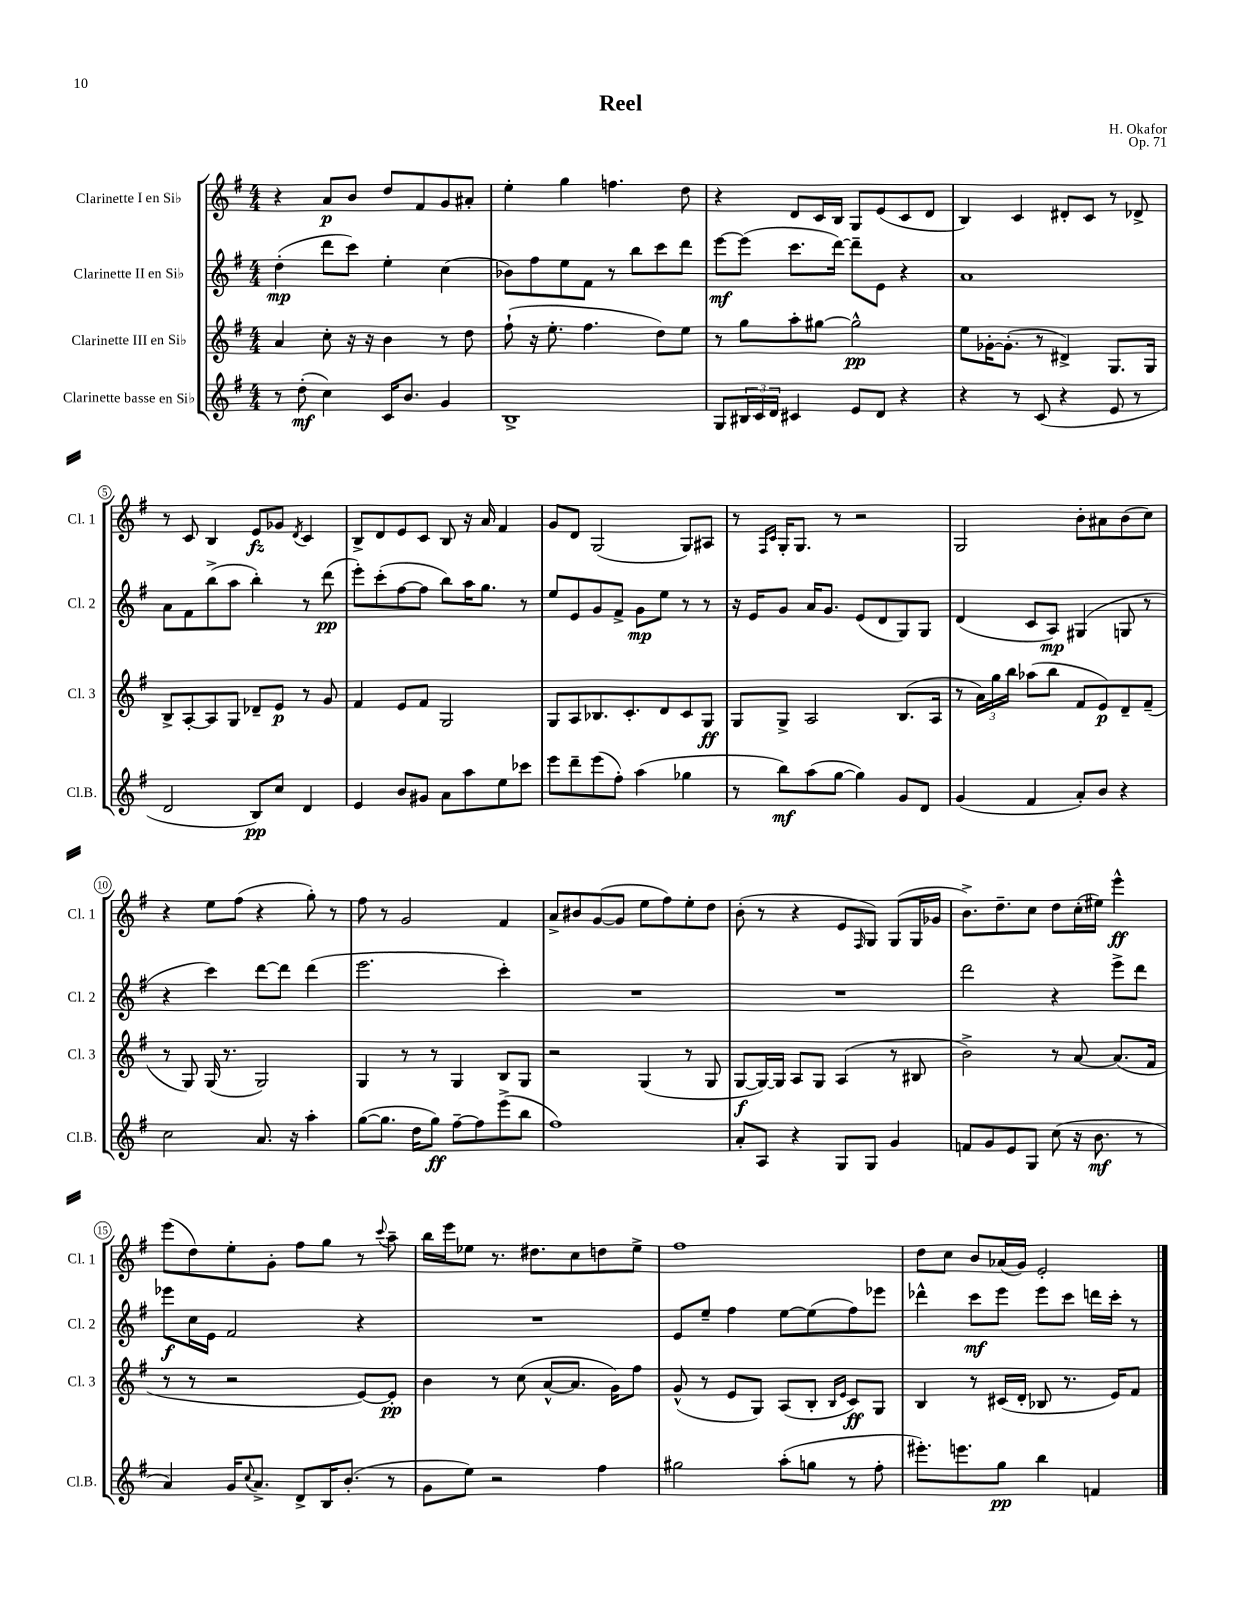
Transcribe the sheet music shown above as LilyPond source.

\header { title = "Reel" composer = "H. Okafor" opus = "Op. 71" }
<<
\new StaffGroup <<
\new Staff = "s0" \with { instrumentName = "Clarinette I en Sib" shortInstrumentName = "Cl. 1" } {
    \clef treble \key g \major \numericTimeSignature \time 4/4
    r4 a'8\p b'8 d''8 fis'8 g'8 ais'8-. |
    e''4-. g''4 f''4. d''8 |
    r4 d'8 c'16 b16 g8 e'8( c'8 d'8 |
    b4) c'4 dis'8-. c'8 r8 des'8-> |
    r8 c'8 b4 e'8\fz ges'8 \acciaccatura { d'8 } c'4 |
    b8-> d'8 e'8 c'8 b8 r16 a'16 fis'4 |
    g'8 d'8 g2( g8) ais8 |
    r8 \grace { fis16 c'16 } g16-. g8. r8 r2 |
    g2 b'8-. ais'8 b'8( c''8) |
    r4 e''8 fis''8( r4 g''8-.) r8 |
    fis''8 r8 g'2 fis'4 |
    a'8-> bis'8 g'8~( g'8 e''8 fis''8) e''8-. d''8 |
    b'8-.( r8 r4 e'8 \grace { fis16 } g8) g8( g16 ges'16 |
    b'8.->) d''8.-- c''8 d''8 c''16-.( eis''16) e'''4-^\ff |
    e'''8( d''8) e''8-. g'8-. fis''8 g''8 r8 \appoggiatura { c'''8 } a''8-- |
    b''16 e'''16 ees''8 r8. dis''8. c''8 d''8 ees''8-> |
    fis''1 |
    d''8 c''8 b'8 aes'16( g'16) e'2-. \bar "|." |
}
\new Staff = "s1" \with { instrumentName = "Clarinette II en Sib" shortInstrumentName = "Cl. 2" } {
    \clef treble \key g \major \numericTimeSignature \time 4/4
    d''4-.\mp( d'''8 c'''8) e''4-. c''4( |
    bes'8) fis''8 e''8 fis'8 r8 b''8 c'''8 d'''8 |
    e'''8~\mf e'''8( c'''8. d'''16~) d'''8-- e'8 r4 |
    a'1 |
    a'8 fis'8 b''8->( a''8 b''4-.) r8 d'''8\pp( |
    e'''8-.) c'''8-.( fis''8~ fis''8 b''8) a''16 g''8. r8 |
    e''8 e'8 g'8 fis'8-> g'8\mp e''8 r8 r8 |
    r16 e'16 g'8 a'16 g'8. e'8( d'8 g8) g8 |
    d'4( c'8 a8\mp) gis4( g8 r8 |
    r4 c'''4) d'''8~ d'''8 d'''4( |
    e'''2. c'''4-.) |
    R1 |
    R1 |
    d'''2 r4 e'''8-> d'''8 |
    ees'''8\f c''16 e'16 fis'2 r4 |
    R1 |
    e'8 e''8-- fis''4 e''8~ e''8( fis''8) ees'''8 |
    des'''4-^ c'''8\mf e'''8 e'''8 c'''8 d'''16 c'''16-. r8 \bar "|." |
}
\new Staff = "s2" \with { instrumentName = "Clarinette III en Sib" shortInstrumentName = "Cl. 3" } {
    \clef treble \key g \major \numericTimeSignature \time 4/4
    a'4 c''8-. r16 r16 b'4 r8 d''8 |
    fis''8-!( r16 e''8.-. fis''4. d''8) e''8 |
    r8 g''8 a''8-. gis''8~ gis''2-^\pp |
    e''8 ges'16~-. ges'8.-.( r8 dis'4->) g8. g16 |
    b8-> a8~-. a8 g8 des'8-- e'8\p r8 g'8 |
    fis'4 e'8 fis'8 g2 |
    g8 a8 bes8. c'8.-. d'8 c'8 g8\ff |
    g8 g8-> a2 b8.( a16 |
    r8 \tuplet 3/2 { a'16) g''16 b''16 } aes''8( b''8 fis'8 e'8\p) d'8-- fis'8--( |
    r8 g8) g16( r8. g2) |
    g4 r8 r8 g4 b8 g8 |
    r2 g4( r8 g8 |
    g8~\f g16~) g16 a8 g8 a4( r8 bis8 |
    b'2->) r8 a'8~ a'8.( fis'16 |
    r8 r8 r2 e'8~) e'8-.\pp |
    b'4 r8 c''8( a'8~-^ a'8. g'16) fis''8 |
    g'8-^( r8 e'8 g8) a8( b8-. \grace { b16 e'16 } c'8\ff) g8 |
    b4 r8 cis'16( d'16-. bes8 r8. e'16) fis'8 \bar "|." |
}
\new Staff = "s3" \with { instrumentName = "Clarinette basse en Sib" shortInstrumentName = "Cl.B." } {
    \clef treble \key g \major \numericTimeSignature \time 4/4
    r8 d''8-.\mf( c''4) c'16 b'8. g'4 |
    b1-> |
    g8 \tuplet 3/2 { bis16 c'16 d'16 } cis'4 e'8 d'8 r4 |
    r4 r8 c'8( r4 e'8 r8 |
    d'2 b8\pp) c''8 d'4 |
    e'4 b'8 gis'8 a'8 a''8 e''8 ces'''8 |
    e'''8 d'''8-- e'''8( fis''8-.) a''4( ges''4 |
    r8 b''8\mf) a''8( g''8~ g''4) g'8 d'8 |
    g'4( fis'4 a'8-.) b'8 r4 |
    c''2 a'8. r16 a''4-. |
    g''8~( g''8. d''16 g''8\ff) fis''8~-- fis''8 e'''8->( b''8 |
    fis''1) |
    a'8-. a8 r4 g8 g8 g'4 |
    f'8 g'8 e'8 g8 c''8( r16 b'8.\mf r8 |
    a'4) g'16 \appoggiatura { c''8 } a'8.-> d'8-> b16 b'8.-.( r8 |
    g'8 e''8) r2 fis''4 |
    gis''2 a''8-.( g''8 r8 fis''8-. |
    eis'''8.-.) e'''8. g''8\pp b''4 f'4 \bar "|." |
}
>>
>>
\layout { \context { \Score \override BarNumber.stencil = #(make-stencil-circler 0.1 0.3 ly:text-interface::print) } }
